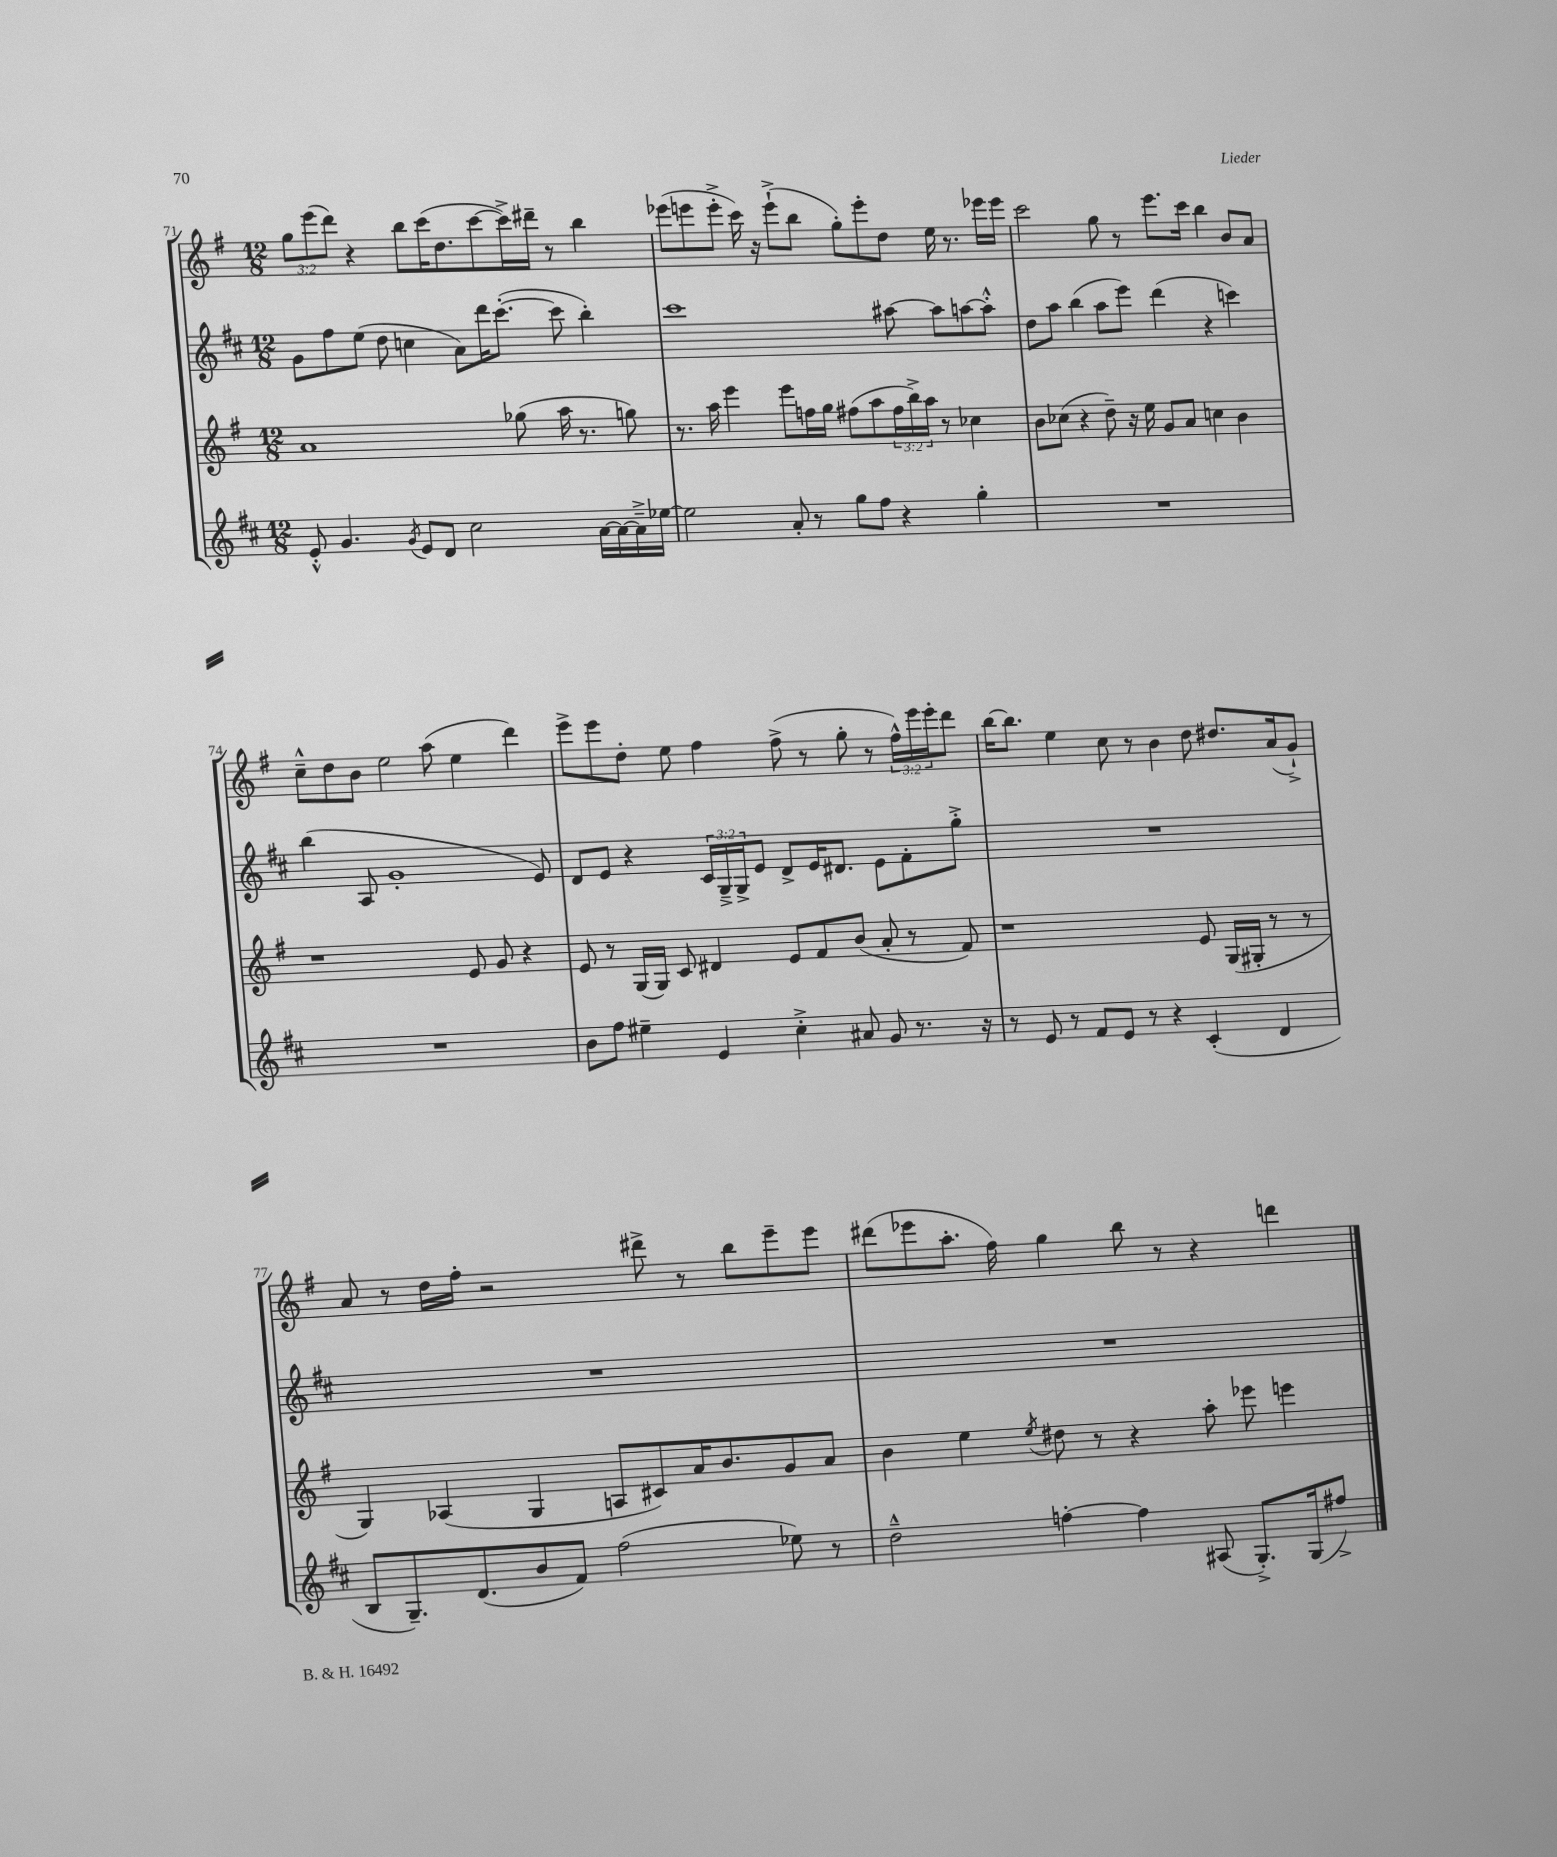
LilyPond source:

<<
\new StaffGroup <<
\new Staff = "s0" {
    \clef treble \key g \major \numericTimeSignature \time 12/8 \override Staff.TupletNumber.text = #tuplet-number::calc-fraction-text
    \tuplet 3/2 { g''8 e'''8( d'''8) } r4 b''8 c'''16( d''8. c'''8~ c'''16->) dis'''16-- r8 b''4 |
    ees'''8( e'''8 e'''8-.-> c'''16) r16 e'''8-!->( b''8 g''8-.) e'''8-. d''8 e''16 r8. ees'''16 ees'''16 |
    c'''2 g''8 r8 e'''8. c'''16 b''4 b'8 a'8 |
    c''8---^ d''8 b'8 e''2 a''8( e''4 d'''4) |
    e'''8-> e'''8 d''8-. e''8 fis''4 fis''8->( r8 g''8-. r8 \tuplet 3/2 { fis''16-^) e'''16 e'''16-. } d'''8 |
    b''16~ b''8. e''4 c''8 r8 b'4 d''8 dis''8. a'16( g'8-!->) |
    a'8 r8 d''16 fis''16-. r2 dis'''8-> r8 b''8 e'''8-- e'''8 |
    dis'''8( ees'''8 a''8.-. fis''16) g''4 b''8 r8 r4 d'''4 \bar "|." |
}
\new Staff = "s1" {
    \clef treble \key d \major \numericTimeSignature \time 12/8 \override Staff.TupletNumber.text = #tuplet-number::calc-fraction-text
    g'8 fis''8 e''8( d''8 c''4 a'8) d'''16 cis'''8.~-.( cis'''8 b''4-.) |
    cis'''1 ais''8~ ais''8 a''8~ a''8-.-^ |
    d''8 a''8 b''4( a''8 e'''8) d'''4( r4 c'''4) |
    b''4( a8 g'1-. e'8) |
    d'8 e'8 r4 \tuplet 3/2 { cis'16 g16---> g16-> } e'8 d'8-> e'16 dis'8. e'8 fis'8-. g''8-.-> |
    R1. |
    R1. |
    R1. \bar "|." |
}
\new Staff = "s2" {
    \clef treble \key g \major \numericTimeSignature \time 12/8 \override Staff.TupletNumber.text = #tuplet-number::calc-fraction-text
    a'1 ges''8( a''16 r8. g''8) |
    r8. a''16 e'''4 e'''8 f''16 g''16 fis''8( a''8 \tuplet 3/2 { fis''16 b''16->) a''16 } r8 ces''4 |
    b'8 ces''8( r4 d''8--) r16 e''16 g'8 a'8 c''4 b'4 |
    r1 e'8 g'8 r4 |
    e'8 r8 g16( g16) c'8 dis'4 e'8 fis'8 b'8( a'8-. r8 fis'8) |
    r1 e'8 g16( gis16-. r8 r8 |
    g4) aes4( g4 a8 cis'8) a'16 b'8. g'8 a'8 |
    b'4 e''4 \acciaccatura { e''8 } dis''8 r8 r4 a''8-. ees'''8 e'''4 \bar "|." |
}
\new Staff = "s3" {
    \clef treble \key d \major \numericTimeSignature \time 12/8
    e'8-.-^ g'4. \acciaccatura { g'8 } e'8 d'8 cis''2 a'16~ a'16~ a'16---> ees''16~ |
    ees''2 a'8-. r8 g''8 fis''8 r4 g''4-. |
    R1. |
    R1. |
    b'8 fis''8 eis''4-- e'4 cis''4-.-> ais'8 g'8 r8. r16 |
    r8 e'8 r8 fis'8 e'8 r8 r4 cis'4-.( d'4 |
    b8 g8.--) d'8.( b'8 fis'8) fis''2( ees''8) r8 |
    d''2---^ f''4~-. f''4 ais8( g8.-.->) g16( fis''8->) \bar "|." |
}
>>
>>
\layout { \context { \Score currentBarNumber = #71 } }
